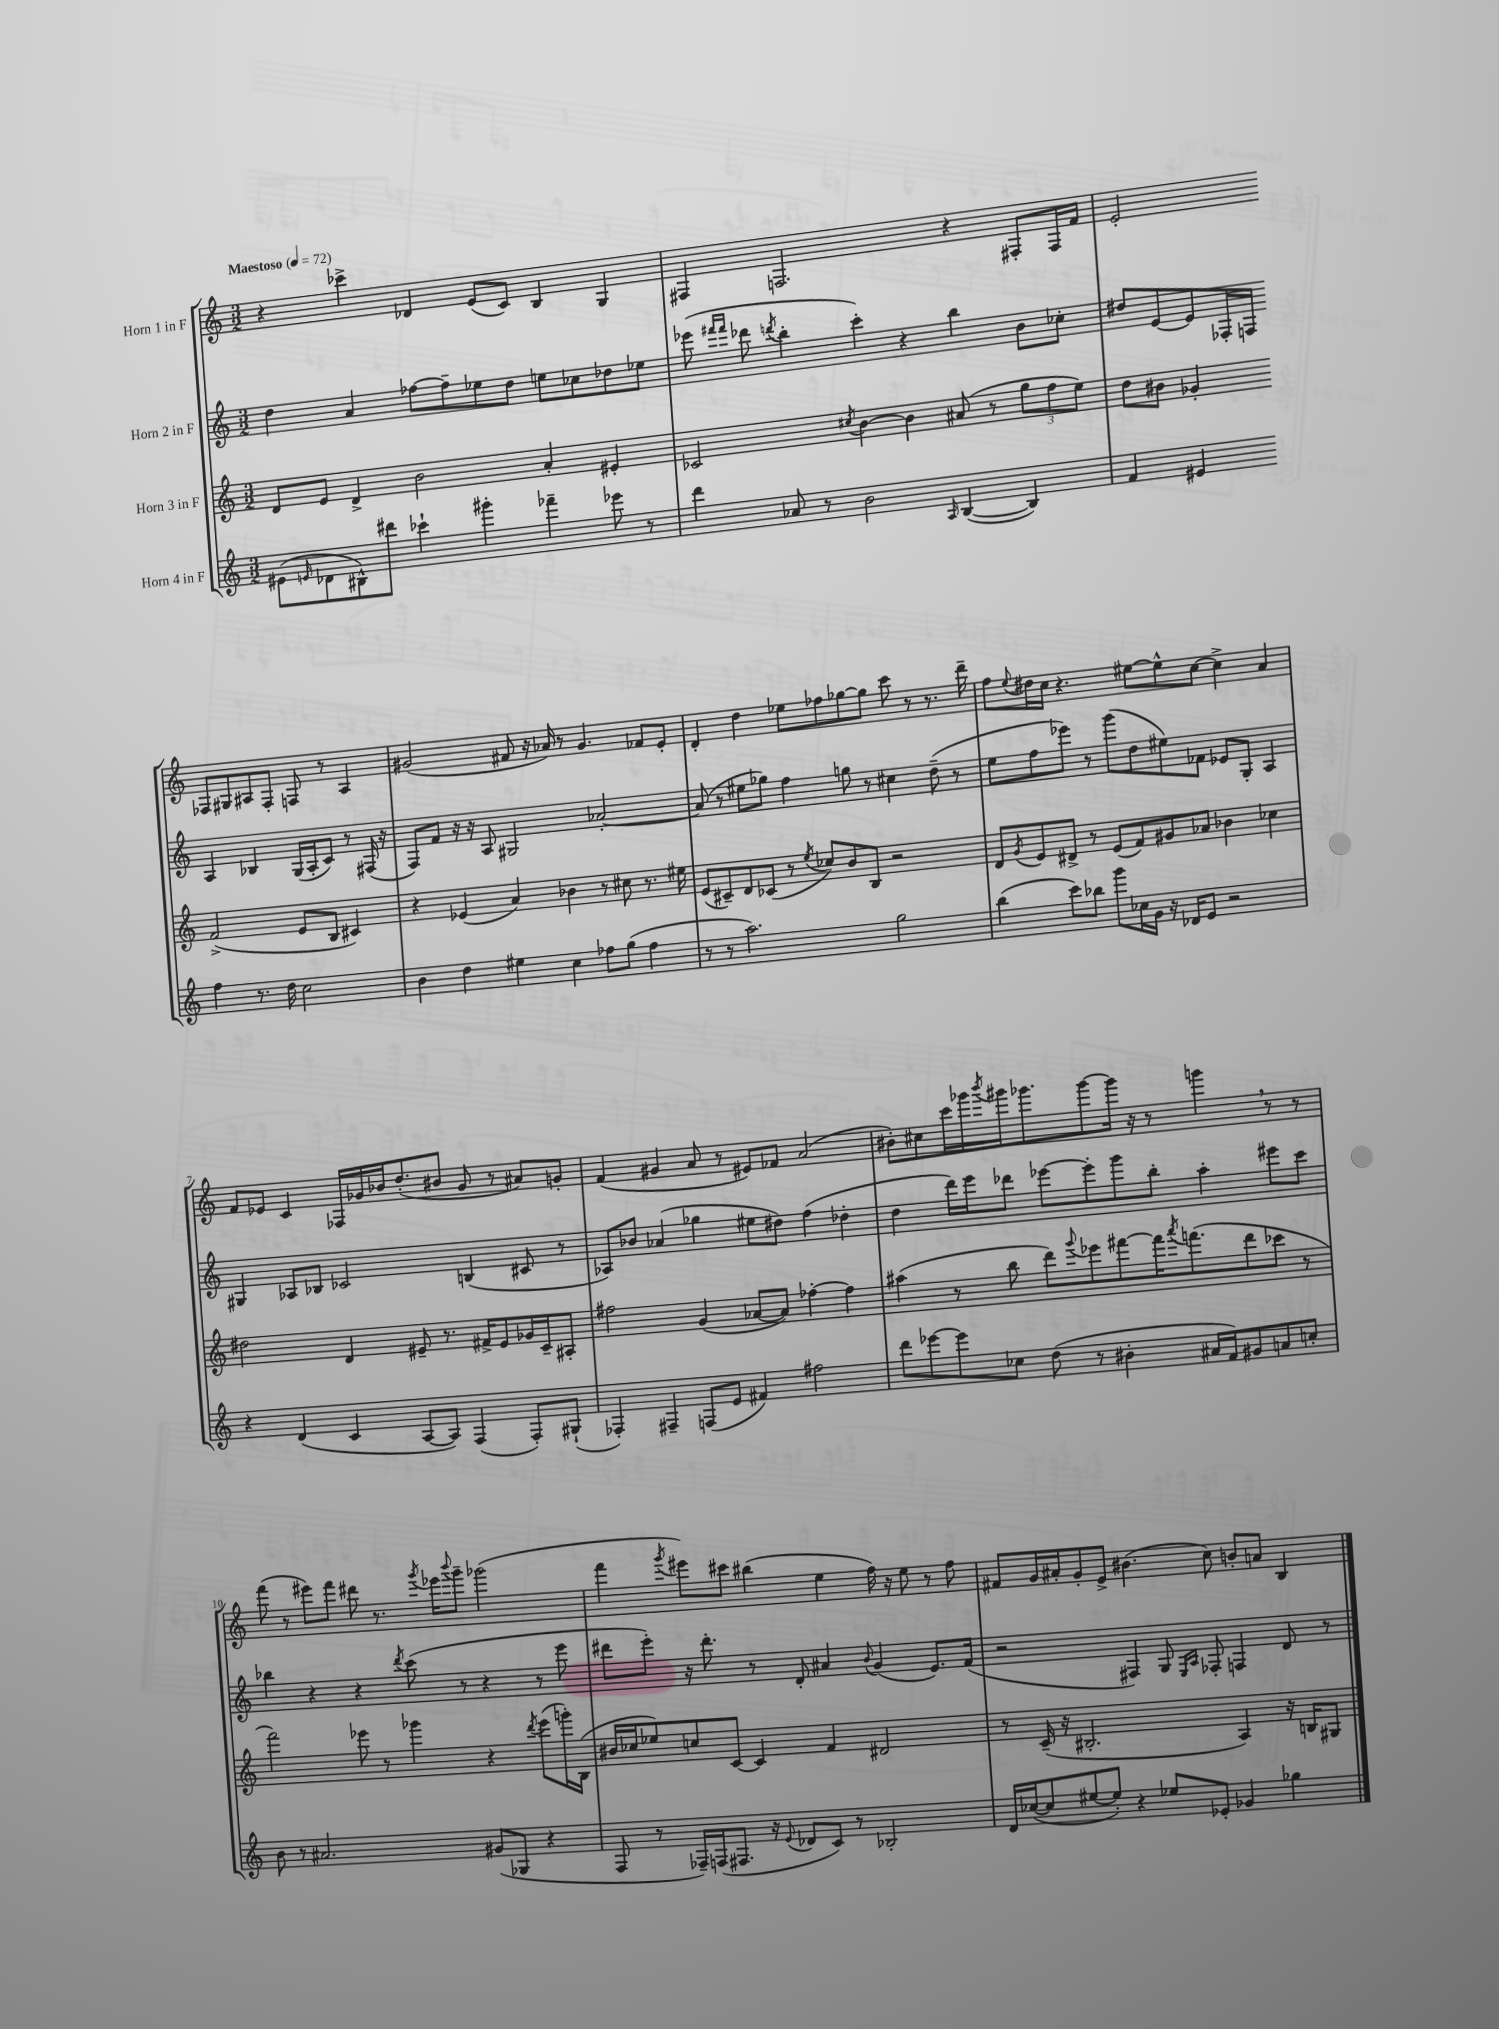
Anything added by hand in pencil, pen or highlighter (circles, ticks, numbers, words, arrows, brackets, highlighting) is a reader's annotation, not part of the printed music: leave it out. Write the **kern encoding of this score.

**kern	**kern	**kern	**kern
*staff4	*staff3	*staff2	*staff1
*clefG2	*clefG2	*clefG2	*clefG2
*k[]	*k[]	*k[]	*k[]
*M3/2	*M3/2	*M3/2	*M3/2
*MM72	*MM72	*MM72	*MM72
(8e#	8d	4dd	4r
16qqe	.	.	.
8d-	8e	.	.
8B#^^)	4d^	4a	4ccc-^
8ddd#	.	.	.
4ccc-`	2b	[8ff-	4d-
.	.	8ff-~]	.
4ggg#'	.	8ee-	(8e
.	.	8dd	8c)
4fff-~	4a'	8ee	4B
.	.	8cc-	.
8eee-	4e#'	8dd-	4G
8r	.	8ee-	.
=	=	=	=
4ddd	2c-	(8eee-	4F#
.	.	16qqfff#	.
.	.	16qqfff#	.
.	.	8ddd-	.
.	.	8qddd	.
8a-	.	4bb'	2.F
8r	.	.	.
.	8qcc#	.	.
2b	[4b	4ccc')	.
.	4b]	4r	.
16qqA	.	.	.
([4B	(8a#	4bb	4r
.	8r	.	.
4B])	12gg	8b	8F#'
.	12ff	.	.
.	.	8cc-'	16F#
.	12ee)	.	.
.	.	.	16f
=	=	=	=
4f	8dd	8dd#	2e'
.	8b#	[8e	.
4e#	4g-'	8e]	.
.	.	16F-'	.
.	.	16F	.
4ff	(2f^	4A	8F-
.	.	.	8G#
8.r	.	4B-	8A#
.	.	.	8F-'
16dd	.	.	.
2cc	8e	(16G	8F
.	.	16A'	.
.	8B	8c)	8r
.	4c#)	8r	4A#
.	.	(16F#	.
.	.	16r	.
=	=	=	=
4b	4r	8F)	(2g#
.	.	8f	.
4dd	(4e-	16r	.
.	.	16r	.
.	.	8A	.
4ee#	4a)	2G#	8f#
.	.	.	16r
.	.	.	16a-)
4cc	4b-	.	8r
.	.	.	4.g#
8ff-	8r	[2a-'	.
(8gg	8cc#	.	.
4ff-	8.r	.	8f-
.	.	.	8e'
.	16ee#	.	.
=	=	=	=
8r	(8e	(8a-]	4d'
8r	8c#~)	8r	.
2.aa)	8d	8ee#	4dd
.	(8c-	8gg-)	.
.	8r	4ff	8ee-
.	8qee	.	.
.	8cc-)	.	8ff-
.	8b	8gg	[8gg-
.	8B	8r	8gg-]
2gg	2r	4cc#	8ccc
.	.	.	8r
.	.	(8dd~	8.r
.	.	8r	.
.	.	.	16ddd~
=	=	=	=
(4bb	8d	8ee	8ff
.	8qg	.	8qqee
.	8e	8ff	16dd#
.	.	.	16cc
8ccc)	8d#^	8eee-)	4.r
8bb-	8r	8r	.
8ggg	(8e	(8ggg	.
16cc-	8f)	8dd	[8ee#
16g	.	.	.
16r	8g#	8ee#)	8ee#^^]
16d-	.	.	.
8e	8a-	8f-	[8cc
2r	4b-	8e-	4cc^]
.	.	8G'	.
.	4cc-	4A	4a
=	=	=	=
4r	2dd#	4G#	8f
.	.	.	8e-
(4d	.	8A-	4c
.	.	8B-	.
4c	4d	2c-	16F-
.	.	.	16g-
.	.	.	16b-
.	.	.	(8.dd'
[8A	8e#~	.	.
8A])	8.r	.	8b#
(4F	.	(4B	8g-
.	16f#^	.	.
.	8e#	.	8r
8F')	16g-	8c#	8a#)
.	16c~	.	.
(8G#`	8A#'	8r	8g'
=	=	=	=
4F-')	2ff#	8A-)	(4f
.	.	8b-	.
4F#~	.	(4a-	4g#
(8F	(4g	4gg-	8a
8e	.	.	8r
4f#)	[8a-	8ee#	8e#)
.	8a-])	8dd#)	8f-
2ff#	[4ff-'	(4ff	(2a
.	4ff-]	4dd-'	.
=	=	=	=
8ddd	(4aa#	4dd	8b#')
[8eee-	.	.	8cc#
8eee-]	8r	16ddd)	16ccc
.	.	16eee	16ggg-
.	.	.	8qbbb
8cc-	8bb	8ddd-	16ggg#
.	.	.	8.ggg-
(8dd	8ddd)	[8eee-	.
.	8qqggg	.	.
8r	8eee-	8eee-']	[8ggg-
4b#'	[8fff#	8ggg	16ggg-]
.	.	.	16r
.	16fff#]	8bb'	8r
.	8qaaa	.	.
.	(8.fff	.	.
16a#	.	4aa'	4ggg
16f)	.	.	.
8g#	8ddd	.	.
8a	8ccc-	8eee#	8r
8cc'	8r	8ccc	8r
=	=	=	=
8b	2fff)	4bb-	(8fff
8r	.	.	8r
2.a#	.	4r	8eee#)
.	.	.	8fff
.	8eee-	4r	8ddd#
.	8r	.	8.r
.	.	8qddd	.
.	4ggg-	(8ccc	.
.	.	.	8qggg
.	.	.	16eee-
.	.	.	8qqbbb
.	.	8r	8ggg~
(8g#	4r	4r	(2ggg-
8G-	.	.	.
.	8qddd	.	.
4r	(8eee-	8r	.
.	16ggg')	8eee	.
.	(16B	.	.
=	=	=	=
8F	16b#	8ddd#	4fff
.	16cc-	.	.
8r	8ee-)	8eee')	.
.	.	.	8qggg
16F-~)	8cc	16r	8eee#)
(16F	.	8.ddd#'	.
8.F#	[8c	.	8ccc#
.	4c]	8r	(4bb#
16r	.	.	.
8qqe	.	.	.
8d-	.	8d'	.
8c)	4f	4a#	4ee
8r	.	.	.
.	.	8qqb	.
2B-'	2d#	(4g	16ff)
.	.	.	16r
.	.	.	8ee
.	.	8.e)	8r
.	.	.	8ff
.	.	(16f	.
=	=	=	=
16d	8r	2r	8f#
([16cc-	.	.	.
8cc-]	(16c~	.	16g
.	16r	.	16a#'
[8ee#	2.B#'	.	8g'
8ee#'])	.	.	8e^
4r	.	4F#)	(4.b#
8ee-	.	8G	.
.	.	16qqE	.
.	.	16qqA	.
8e-'	.	8F-'	8cc)
4g-	4A)	4F	8b'
.	.	.	8a
4gg-	16r	8d	4B
.	16B	.	.
.	8G#	8r	.
==	==	==	==
*-	*-	*-	*-
